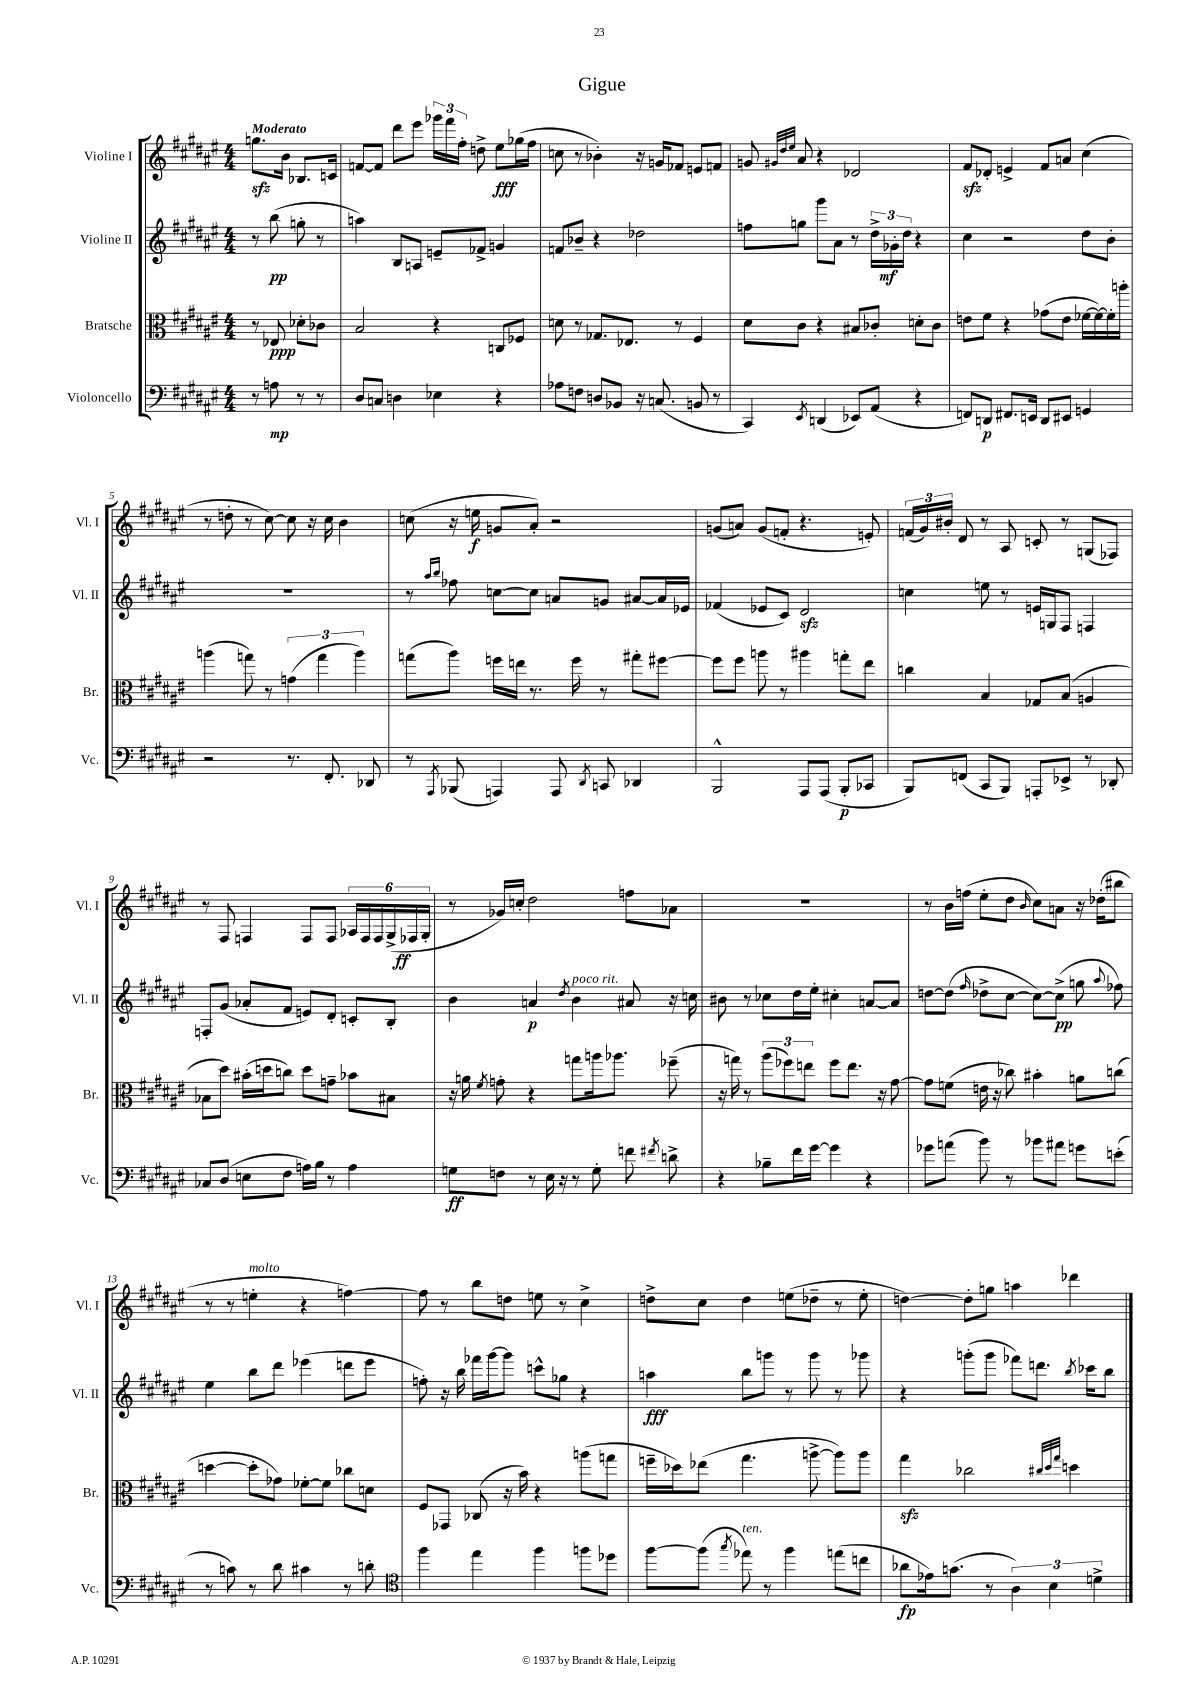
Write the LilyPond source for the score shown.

\header { title = "Gigue" }
<<
\new StaffGroup <<
\new Staff = "s0" \with { instrumentName = "Violine I" shortInstrumentName = "Vl. I" } {
    \clef treble \key fis \major \numericTimeSignature \time 4/4 \partial 2 \tempo "Moderato"
    \autoBeamOff g''8.[\sfz b'16] bes8.[ c'16] |
    f'8[~ f'8] dis'''8[ eis'''8] \tuplet 3/2 { ges'''16[ fis'''16 fis''16]-. } d''8-> eis''8[\fff ges''16( fis''16] |
    c''8 r8 bes'4-.) r16 g'16[ fes'8] e'8[ f'8] |
    g'8 \grace { gis'32[ dis''32 eis''32] } ais'8 r4 des'2 |
    fis'8[\sfz des'8]-. e'4-> fis'8[ a'8] cis''4( |
    r8 d''8-. r8 cis''8~) cis''8 r16 cis''16 b'4 |
    c''8( r16 e''16\f g'8[ ais'8]-.) r2 |
    g'8[( a'8]) g'8[( f'8]-. r4. e'8-.) |
    \tuplet 3/2 { f'16[( gis'16) bis'16]-. } dis'8 r8 ais8 c'8-. r8 g8[( fes8]) |
    r8 fis8 f4 f8[ f8] \tuplet 6/4 { aes16[ f16 f16 gis16->( fes16\ff gis16]-. } |
    r8 ges'16[) c''16]-. dis''2 f''8[ aes'8] |
    R1 |
    r8 b'16[ f''16]( eis''8[-. dis''8] \grace { b'16 } cis''8[) a'8] r16 des''16[-.( bis''8] |
    r8 r8 e''4-.^\markup { \italic "molto" } r4 f''4~) |
    f''8 r8 b''8[ d''8] e''8 r8 cis''4-> |
    d''8[-> cis''8] d''4 e''8[( des''8]-- r8 e''8-. |
    d''4~) d''8[-. g''8] a''4 des'''4 \bar "|." |
}
\new Staff = "s1" \with { instrumentName = "Violine II" shortInstrumentName = "Vl. II" } {
    \clef treble \key fis \major \numericTimeSignature \time 4/4 \partial 2
    \autoBeamOff r8 b''8\pp( g''8-. r8 |
    a''4) b8[ a8] e'8[-- fes'8]-> g'4 |
    f'8[ bes'8]-- r4 des''2 |
    f''8[ g''8] gis'''8[ ais'8] r8 \tuplet 3/2 { dis''16[-> ges'16-.\mf dis''16] } r4 |
    cis''4 r2 dis''8[ b'8]-. |
    R1 |
    r8 \grace { ais''16[ b''16] } fes''8 c''8[~ c''8] a'8[ g'8] ais'8[~ ais'16 ees'16] |
    fes'4( ees'8[ cis'8]) dis'2\sfz |
    c''4 e''8 r8 e'16[ g16 fis8] f4 |
    f8[-. gis'8]( aes'8[-. fis'8] e'8[) dis'8]-. c'8[-. b8]-. |
    b'4 a'4\p \acciaccatura { dis''8 } b'4^\markup { \italic "poco rit." } ais'8 r16 c''16 |
    bis'8 r8 ces''8[ dis''16 eis''16]-. cis''4-. a'8[~ a'8] |
    d''8[~ d''8]( \grace { fis''16 } des''8[-> cis''8]~ cis''8[~) cis''8]->\pp( g''8 \appoggiatura { ais''8 } fes''8) |
    eis''4 b''8[ dis'''8] ees'''4( d'''8[ ees'''8] |
    f''8-.) r16 b''16 fes'''16[ gis'''16~ gis'''8] c'''8[-^ ges''8] r4 |
    a''4\fff b''8[ g'''8] r8 g'''8 r8 ges'''8 |
    r4 g'''8[-.( g'''8] fes'''8[) d'''8.] \acciaccatura { b''8 } ces'''16[ b''8] \bar "|." |
}
\new Staff = "s2" \with { instrumentName = "Bratsche" shortInstrumentName = "Br." } {
    \clef alto \key fis \major \numericTimeSignature \time 4/4 \partial 2
    \autoBeamOff r8 ees8\ppp des'8[-. ces'8] |
    b2 r4 c8[ fes8] |
    d'8 r8 ges8.[ ees8.] r8 fis4 |
    dis'8[ cis'8] r4 bis8[ ces'8]-. d'8[-. ces'8] |
    e'8[ fis'8] r4 ges'8[( e'8] fes'16[~ fes'16~) fes'16-. a''16]-. |
    a''4( g''8) r8 \tuplet 3/2 { g'4( g''4 a''4) } |
    g''8[( ais''8]) f''16[ e''16] r8. f''16 r8 gis''8[-. fis''8]~ |
    fis''8[ fis''8] a''8 r8 ais''4 g''8[-. eis''8] |
    c''4 b4 ges8[ b8]( a4 |
    bes8[ dis''8]) bis'16[-.( d''16 c''8]) d''8[ g'8]-- bes'8[ bis8] |
    r16 a'16 \acciaccatura { fis'8 } g'8-. r4 g''8[ a''16 aes''8.] fes''8--( |
    r16 g''16) r8 \tuplet 3/2 { ais''8[( fes''8) e''8] } fes''8[ e''8.] r16 gis'8~ |
    gis'8[ f'8]( e'16 r16 ces''8) bis'4-. a'8[ c''8]( |
    d''4~ d''8[-. ges'8]) fes'8[~-. fes'8] ces''8[ d'8] |
    fis8[ ges,8] ces8( r16 b'16) r4 a''8[( g''8] |
    f''16[-- des''16) ees''8]( gis''4. a''8~-> a''8[) a''8] |
    gis''4\sfz ces''2 \grace { cis''32[ dis''32 gis''32] } d''4 \bar "|." |
}
\new Staff = "s3" \with { instrumentName = "Violoncello" shortInstrumentName = "Vc." } {
    \clef bass \key fis \major \numericTimeSignature \time 4/4 \partial 2
    \autoBeamOff r8 a8\mp r8 r8 |
    dis8[ c8] d4 ees4 r4 |
    aes8[ f8] d8[ bes,8] r16 c8.( b,8 r8 |
    cis,4) \acciaccatura { eis,8 } d,4( ees,8[) ais,8]( r4 |
    f,8[) d,8]\p fis,8.[ e,16] d,8[ eis,8] g,4 |
    r2 r8. fis,8.-. des,8 |
    r8 \acciaccatura { ais,,8 } bes,,8( a,,4) a,,8 \acciaccatura { dis,8 } c,8 des,4 |
    b,,2-^ ais,,8[ ais,,8]( b,,8[-.\p ces,8] |
    b,,8[) f,8]( cis,8[ b,,8]) a,,8[-. ees,8]-> r8 des,8-. |
    ces8[ dis8]( e8[ fis8] a16[) b16] r8 a4 |
    g8[\ff f8] r8 eis16 r16 r8 g8-. f'8 \acciaccatura { fis'8 } d'8-> |
    r4 bes8[-- fis'16 gis'16]~ gis'4 r4 |
    ges'8[ a'8]( b'8) r8 bes'8[ ais'8] g'8[ e'8]-.( |
    r8 c'8) r8 dis'8 cis'4 r8 d'8-. |
    \clef tenor fis''4 eis''4 fis''4 f''8[ des''8] |
    fis''8[~ fis''8]( \acciaccatura { gis''8 } ees''8^\markup { \italic "ten." }) r8 fis''4 e''8[( c''8] |
    aes'8[\fp ees'16) g'8.]( r8 \tuplet 3/2 { ais4) b4 d'4-> } \bar "|." |
}
>>
>>
